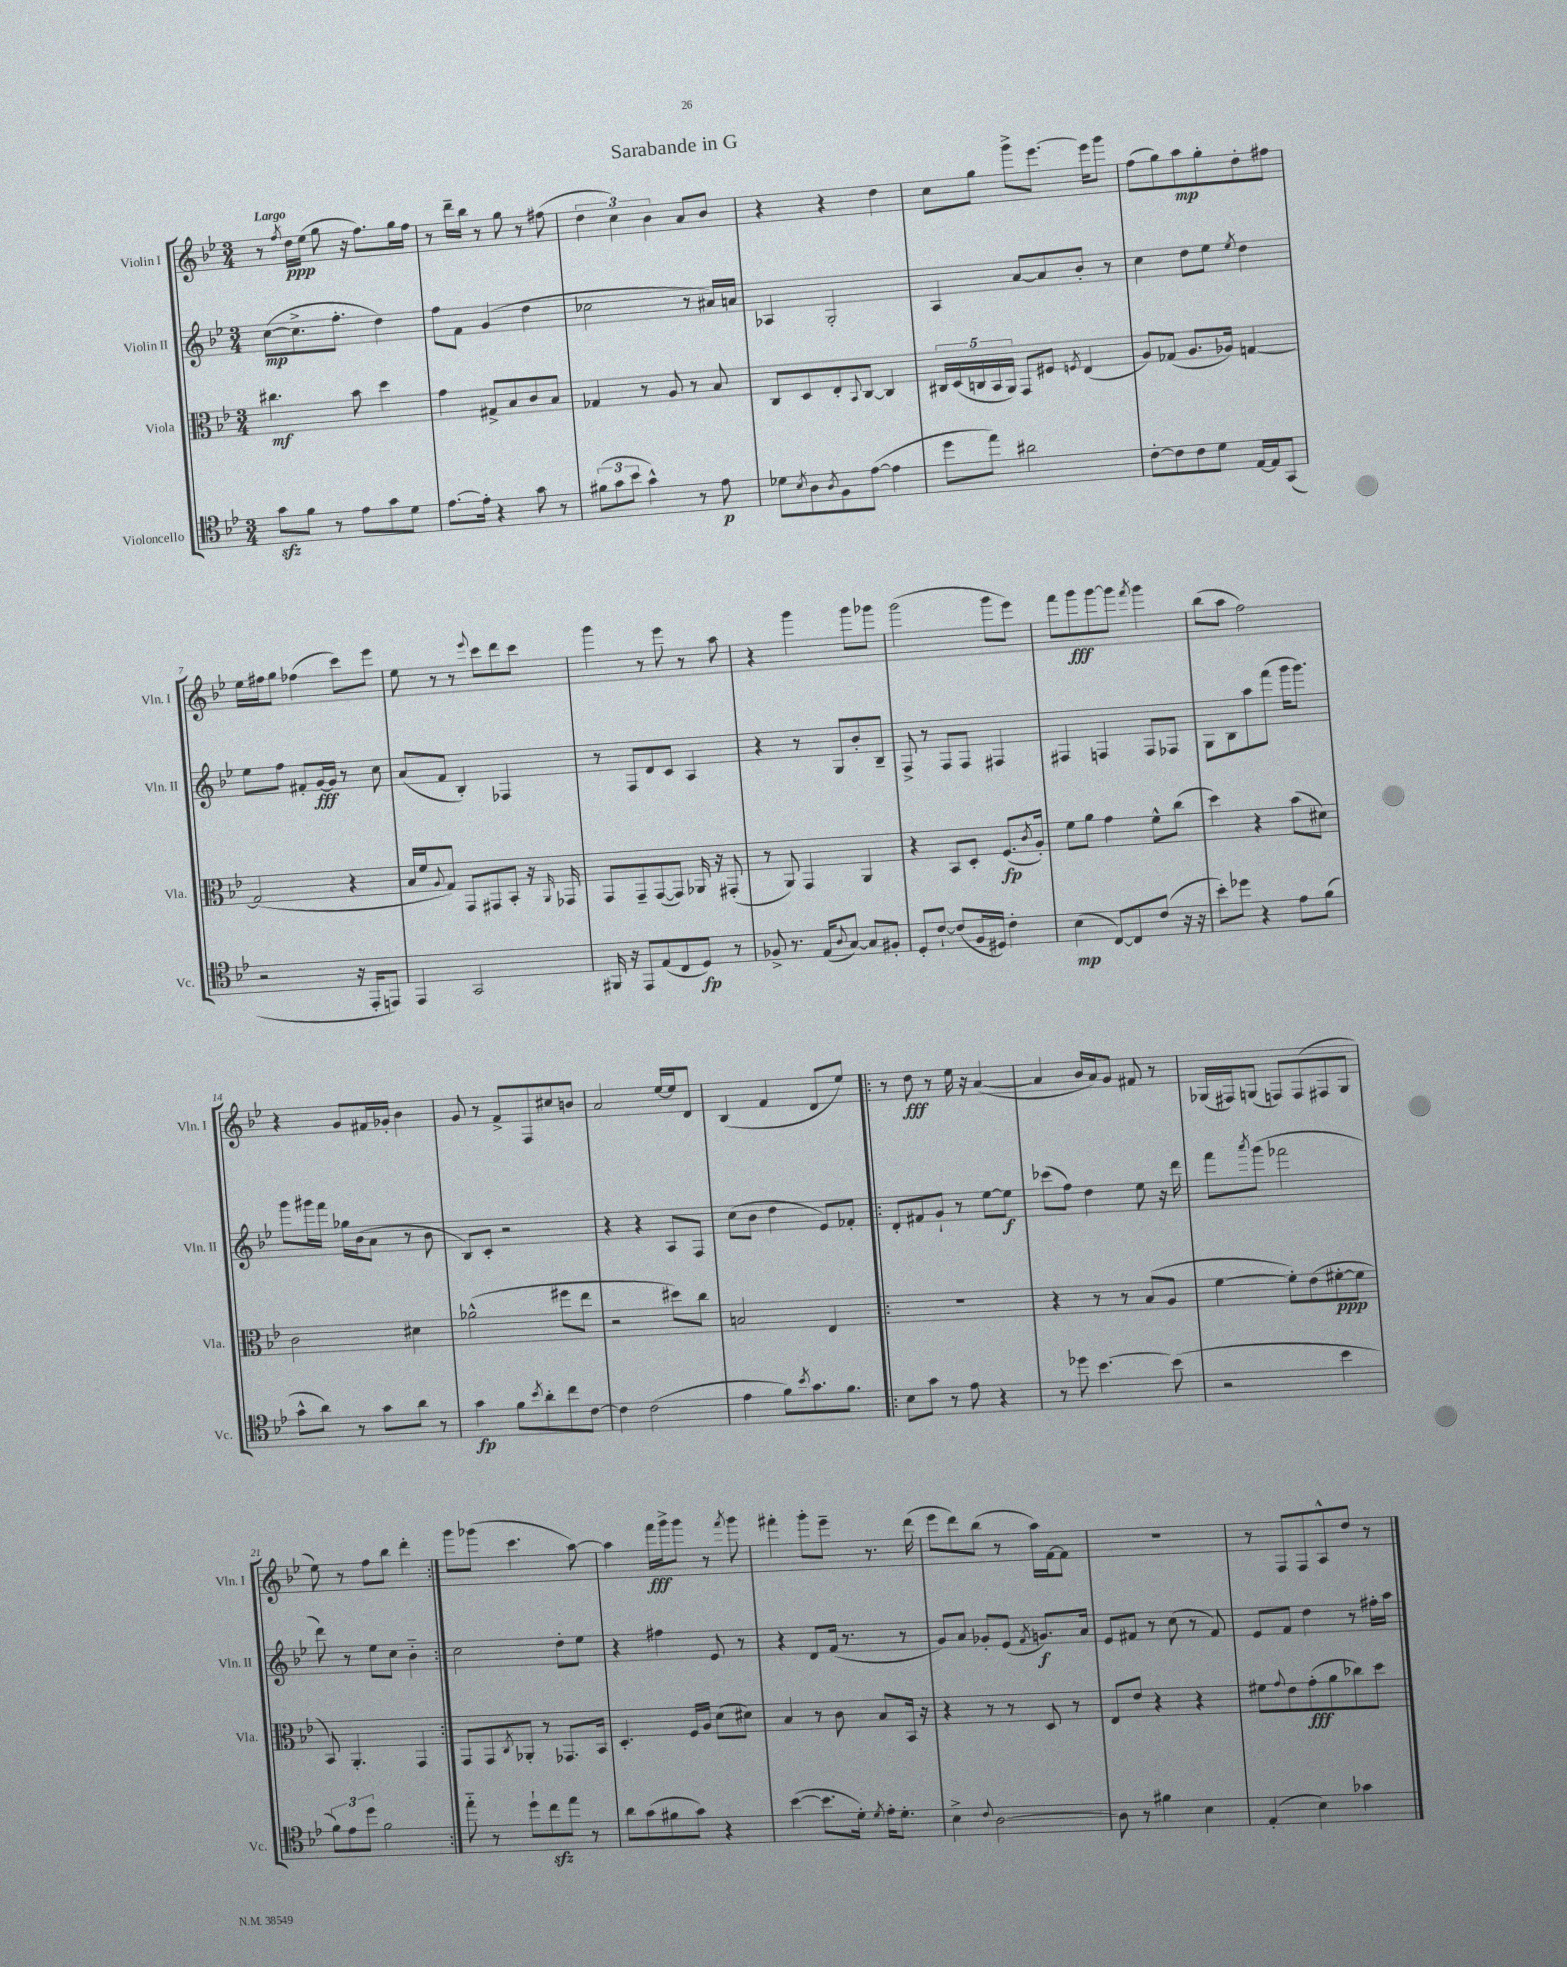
\header { title = "Sarabande in G" }
<<
\new StaffGroup <<
\new Staff = "s0" \with { instrumentName = "Violin I" shortInstrumentName = "Vln. I" } {
    \clef treble \key bes \major \numericTimeSignature \time 3/4 \tempo "Largo"
    r8 \acciaccatura { f''8 } d''16\ppp ees''16( g''8 r16 f''8.) g''16 f''16 |
    r8 d'''16-- bes''16 r8 g''8 r8 fis''8( |
    \tuplet 3/2 { d''4 c''4) bes'4 } a'8 bes'8 |
    r4 r4 d''4 |
    c''8 g''8 g'''8-> ees'''8.~ ees'''16 g'''8 |
    f''8( g''8) a''8\mp g''8-. d''8-. fis''8 |
    ees''16 fis''16 g''8 fes''4( c'''8) ees'''8 |
    ees''8 r8 r8 \appoggiatura { ees'''8 } c'''8 d'''8 c'''8 |
    g'''4 r8 ees'''8 r8 a''8 |
    r4 g'''4 g'''8 ges'''8 |
    g'''2( g'''8 ees'''8) |
    f'''8 g'''8\fff g'''8~ g'''8 \acciaccatura { f'''8 } g'''4 |
    bes''8( a''8 f''2) |
    r4 g'8 fis'16 ges'16-. bes'4 |
    g'8 r8 f'8-> f8 cis''8 b'8 |
    a'2 ees''16~ ees''16 d'8 |
    bes4( f'4 d'8 ees''8) |
    \repeat volta 2 { r8 d''8\fff r8 ees''16 r16 a'4~( |
    a'4 bes'16 a'16) g'8 fis'8 r8 |
    ges16( fis16) g8( f8) f8( fis8 g8 |
    ees''8) r8 f''8 bes''8 d'''4-. | }
    g'''8 ges'''8( c'''4. a''8~) |
    a''4 f'''16\fff g'''16-> g'''8 r8 \acciaccatura { f'''8 } g'''8 |
    fis'''4-. g'''8-. ees'''8-- r8. d'''16( |
    ees'''8 d'''8) bes''8( r8 a''16) f'16~ f'8 |
    R2. |
    r8 f8 f8 a8-^ d''8 r8 \bar "|." |
}
\new Staff = "s1" \with { instrumentName = "Violin II" shortInstrumentName = "Vln. II" } {
    \clef treble \key bes \major \numericTimeSignature \time 3/4
    c''8~\mp( c''8.-> f''8.-. d''4) |
    f''8 f'8 g'4( d''4 |
    ces''2 r8 ais'16) a'16 |
    aes4 g2-. |
    a4 a'8~ a'8 bes'8-. r8 |
    c''4 d''8 ees''8 \acciaccatura { ees''8 } d''4 |
    ees''8 f''8 fis'8-. g'16~\fff g'16 r8 c''8 |
    a'8( f'8 bes4-.) fes4 |
    r8 f8 d'8 c'8 a4 |
    r4 r8 g8 bes'8-. bes8-- |
    f8-> r8 f8 f8 fis4 |
    fis4 f4 f8 fes8 |
    g8 bes8 a''8 f'''8( g'''16 g'''8.) |
    g'''8 gis'''16 f'''16 ges''16 bes'16( a'8 r8 bes'8 |
    bes8) c'8-. r2 |
    r4 r4 a8 f8 |
    c''8( bes'8 d''4 ees'8) fes'8-. |
    \repeat volta 2 { d'8-. fis'8 g'8-! r8 ees''8~ ees''8\f |
    ces'''8( f''8) d''4 ees''8 r16 d'''16 |
    f'''8 \acciaccatura { a'''8 } g'''8( fes'''2 |
    d'''8) r8 ees''8 c''8 bes'4-_ | }
    c''2 d''8-. ees''8 |
    r4 fis''4 ees'8 r8 |
    r4 d'8 f'16( r8. r8 |
    g'8) a'8 ges'8-. ees'8( \acciaccatura { f'8 } g'8.\f) a'16 |
    ees'8 fis'8 r8 c''8( r8 fis'8) |
    ees'8 f'8 d''4 r8 fis''16-. a''16 \bar "|." |
}
\new Staff = "s2" \with { instrumentName = "Viola" shortInstrumentName = "Vla." } {
    \clef alto \key bes \major \numericTimeSignature \time 3/4
    cis''4.\mf bes'8 d''4 |
    g'4 gis8-> bes8 c'8 bes8 |
    ges4 r8 a8 r8 bes8 |
    c8 d8 ees8-. \appoggiatura { bes,8 } c8~ c4 |
    \tuplet 5/4 { cis16 d16( c16 bes,16 a,16) } g,8 fis8 \acciaccatura { f8 } ees4( |
    a8) ges8( a8. aes16) g4~ |
    g2( r4 |
    bes16 f'16 \appoggiatura { a8 } g8) g,8 gis,8 bes,8-. r16 \grace { a,16 } ges,16 |
    g,8 g,8-- g,8~( g,8) aes,16 r16 gis,8-.( |
    r8 a,8) g,4 a,4 |
    r4 bes,8 d8-. f8.\fp( \acciaccatura { c'8 } a16-.) |
    f'8 a'8 g'4 f'8-^ c''8( |
    d''4) r4 bes'8( dis'8) |
    c'2 dis'4 |
    aes'2-^( fis''8 ees''8 |
    r2 dis''8) c''8 |
    b2 ees4 |
    \repeat volta 2 { R2. |
    r4 r8 r8 bes8( a8 |
    f'4~ f'8-.) ees'8( fis'8~-.\ppp fis'8 |
    bes,8) a,4.-. g,4 | }
    g,8 g,8 \acciaccatura { c8 } aes,8-. r8 ges,8. bes,16 |
    d4.-. f16 a16 d'8( dis'8) |
    bes4 r8 c'8 bes8 bes,16 r16 |
    r4 r8 r8 d8 r8 |
    ees8 ees'8 r4 r4 |
    fis'8 \appoggiatura { g'8 } ees'8 g'8-.\fff( a'8 ces''8) d''8 \bar "|." |
}
\new Staff = "s3" \with { instrumentName = "Violoncello" shortInstrumentName = "Vc." } {
    \clef tenor \key bes \major \numericTimeSignature \time 3/4
    g'8\sfz f'8 r8 ees'8 g'8 d'8 |
    ees'8.~ ees'16-. r4 g'8 r8 |
    \tuplet 3/2 { fis'8( g'8 bes'8 } g'4-^) r8 ees'8\p |
    des'8 \acciaccatura { bes8 } a8 \acciaccatura { a8 } f8 ees'8~( ees'4 |
    d''8 ees''8) ais'2 |
    c'8~-. c'8 c'8 d'8 ees16~ ees16 g,8( |
    r2 r16 ees,16-. e,8) |
    ees,4 g,2 |
    fis,16 r16 ees,8 ees8( c8 d8\fp) r8 |
    fes8-> r8. ees16( \appoggiatura { a8 } g8~) g8 fis8-. |
    d8-. c'8~-! c'8( f16 dis16) c'4-. |
    bes4\mp( c8~) c8 c'8( r16 r16 |
    bes'8-.) des''8 r4 ees'8 f'8( |
    g'8-^ a'8) r8 g'8 a'8 r8 |
    g'4\fp f'8 \acciaccatura { bes'8 } a'8-. c''8 c'8~ |
    c'4 c'2( |
    ees'4 f'8) \acciaccatura { bes'8 } g'8. f'8. |
    \repeat volta 2 { bes8 g'8 r8 ees'8 r4 |
    r8 des''8 bes'4.~ bes'8( |
    r2 bes'4 |
    \tuplet 3/2 { f'8) ees'8 d''8 } f'2 | }
    ees''8-_ r8 d''8-! c''8\sfz ees''8 r8 |
    a'8 g'8( fis'8 g'8) r4 |
    bes'4~( bes'8. d'16-.) \acciaccatura { d'8 } ees'16-. d'8.-. |
    bes4-> \appoggiatura { c'8 } a2~ |
    a8 r8 fis'4 bes4 |
    ees4-.( bes4) ges'4 \bar "|." |
}
>>
>>
